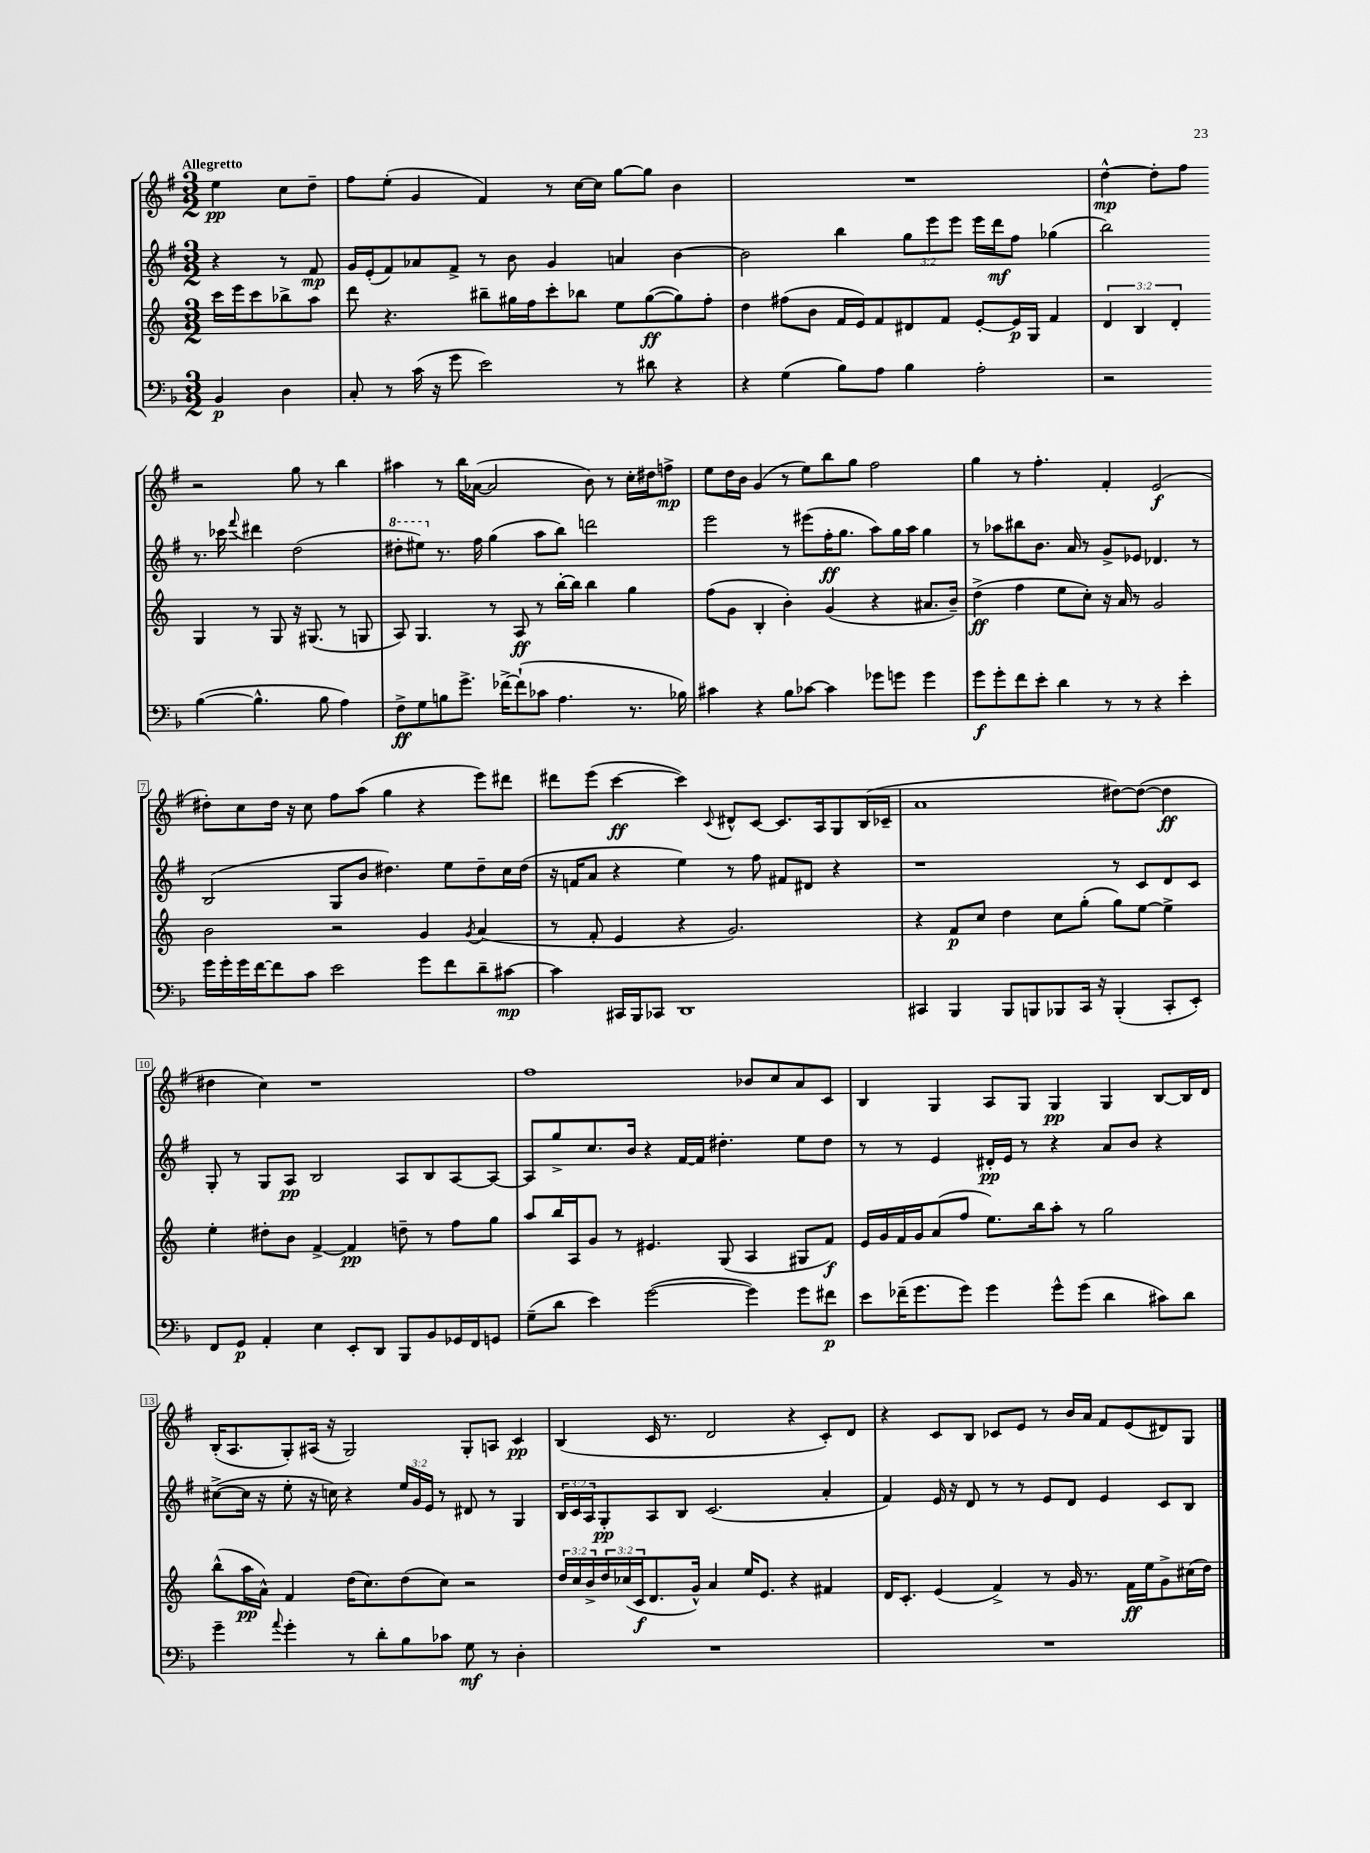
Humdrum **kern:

**kern	**kern	**kern	**kern
*staff4	*staff3	*staff2	*staff1
*clefF4	*clefG2	*clefG2	*clefG2
*k[b-]	*k[]	*k[f#]	*k[f#]
*M3/2	*M3/2	*M3/2	*M3/2
4BB-	16ccc	4r	4ee
.	16eee	.	.
.	8ccc	.	.
4D	8bb-^	8r	8cc
.	8aa	8f#	8dd~
=	=	=	=
8C'	8ddd	16g	8ff#
.	.	(16e'	.
8r	4.r	8f#)	(8ee'
(16c	.	8a-	4g
16r	.	.	.
8g	.	8f#^	.
2e)	8bb#~	8r	4f#)
.	16gg#	8b	.
.	16ff	.	.
.	8ccc'	4g	8r
.	8bb-	.	[16cc
.	.	.	16cc]
8r	8ee	4a	[8gg
8d#	([8gg#	.	8gg]
4r	8gg#])	[4b	4b
.	8ff'	.	.
=	=	=	=
4r	4dd	2b]	1.r
(4G	(8ff#	.	.
.	8b	.	.
8B-)	16f	4bb	.
.	16e)	.	.
8A	8f	.	.
4B-	8d#	12gg	.
.	.	12eee	.
.	8f	.	.
.	.	12eee	.
2A'	[8e'	16eee	.
.	.	16ddd	.
.	16e]	8ff#	.
.	16G	.	.
.	4f	(4gg-	.
=	=	=	=
2r	6d	2bb)	[4dd^^
.	6B	.	.
.	.	.	8dd']
.	6d'	.	.
.	.	.	8ff#
([4B-	4G	8.r	2r
.	.	16ccc-	.
.	.	8qqfff#	.
4.B-^^]	8r	4ddd#	.
.	8G	.	.
.	16r	(2dd	8gg
.	(8.G#	.	.
8B-	.	.	8r
4A)	8r	.	4bb
.	8G	.	.
=	=	=	=
8F^	8A)	8ddd#'	4aa#
8G	4.G	8eee#)	.
8B	.	8.r	8r
8.g^	.	.	16bb
.	.	16ff#	([16a-
.	8r	(4gg	2a-]
[16f-^	.	.	.
(8f-`]	8A	.	.
8c-	8r	8aa	.
4.A	[16bb'	8bb)	.
.	16bb]	.	.
.	4bb	2ddd	8b)
.	.	.	8r
8.r	4gg	.	16cc'
.	.	.	16dd#
.	.	.	8ff^
16B-)	.	.	.
=	=	=	=
4c#	(8ff	2eee	8ee
.	8g	.	16dd
.	.	.	16b
4r	4B'	.	(4g
8B-	4b')	8r	8r
[8c-	.	(8eee#	8ee)
4c-]	(4g	16ff#'	8bb
.	.	8.gg	.
.	.	.	8gg
8g-	4r	8aa)	2ff#
8g	.	16gg	.
.	.	16aa	.
4g	8.a#	4gg	.
.	16b~)	.	.
=	=	=	=
8g	(4dd^	8r	4gg
8g'	.	8aa-	.
8f	4ff	8bb#	8r
8e'	.	8.b	4.ff#'
4d	8ee	.	.
.	.	16a	.
.	8cc')	8r	.
8r	16r	8g^	4f#'
.	16a	.	.
8r	8r	8e-	.
4r	2g	4.d-	(2e
4e'	.	.	.
.	.	8r	.
=	=	=	=
16g	2b	(2B	8dd#')
16g'	.	.	.
16g	.	.	8cc
[16f	.	.	.
8f]	.	.	16dd#
.	.	.	16r
8c	.	.	8cc
2e	2r	8G	8ff#
.	.	8b	(8aa
.	.	4.dd#)	4gg
8g	4g	.	4r
8f	.	8ee	.
.	8qg	.	.
8d~	(4a	8dd#~	8eee)
[8c#	.	16cc	8ddd#
.	.	(16dd#	.
=	=	=	=
4c#]	8r	16r	8ddd#
.	.	16f	.
.	8f'	8a	(8eee
16CC#	4e	4r	[4ccc
16BBB-	.	.	.
8CC-	.	.	.
1DD	4r	4ee)	4ccc])
.	.	.	8qqc
.	2.g)	8r	8d#^^
.	.	8ff#	[8c
.	.	8f#	8.c]
.	.	8d#	.
.	.	.	16A
.	.	4r	8G
.	.	.	(16B
.	.	.	16c-~
=	=	=	=
4CC#	4r	1r	1a
4BBB-	8f	.	.
.	8cc	.	.
8BBB-	4dd	.	.
8BBB	.	.	.
8BBB-	8cc	.	.
16CC#	(8gg'	.	.
16r	.	.	.
(4BBB-'	8gg)	8r	[8dd#)
.	[8ee	8c	(8dd#_
8CC#'	4ee^]	8d	4dd#]
8EE')	.	8c	.
=	=	=	=
8FF	4ee'	8G'	4dd#
8GG	.	8r	.
4AA'	8dd#'	8G	4cc)
.	8b	8A	.
4E	[4f^	2B	1r
8EE'	4f]	.	.
8DD	.	.	.
8BBB-	8dd~	8A	.
8BB-	8r	8B	.
16GG-	8ff	[8A	.
16FF	.	.	.
8GG	8gg	8A_	.
=	=	=	=
(8G~	8aa	8A]	1ff#
8d	16bb	8gg^	.
.	16A	.	.
4e)	8g	8.cc	.
.	8r	.	.
.	.	16b	.
([2g	4.e#	4r	.
.	.	[16f#	.
.	.	16f#]	.
.	(8G	4.dd#'	.
4g])	4A	.	8b-
.	.	.	8cc
8g	8G#	8ee	8a
8f#	8f)	8dd#	8c
=	=	=	=
8e	16e	8r	4B
.	16g	.	.
(16f-~	16f	8r	.
8.g	16g	.	.
.	(8a	4e	4G
8g)	8ff	.	.
4g	8.ee)	16d#'	8A
.	.	16e	.
.	.	8r	8G
.	16bb	.	.
8g^^	8aa'	4r	4G
(8g	8r	.	.
4d	2gg	8a	4G
.	.	8b	.
8c#)	.	4r	[8B
8d	.	.	16B]
.	.	.	16d
=	=	=	=
4g~	(8bb^^	([8cc#^	(16B'
.	.	.	8.A
.	16aa	16cc#]	.
.	16a^^)	16r	.
8qqa	.	.	.
4g'	4f	8ee'	8G')
.	.	16r	(16A#
.	.	16cc)	16r
8r	(16dd	4r	2G)
.	8.cc)	.	.
8d'	.	.	.
8B-	(8dd	24ee	.
.	.	24g	.
.	.	24e	.
8c-	8cc)	8r	.
8G	2r	8d#	8G'
8r	.	8r	8A
4D'	.	4G	4c
=	=	=	=
1.r	24dd	24B	(4B
.	24cc	24c	.
.	24b^	24A	.
.	24dd	8G'	.
.	(24cc-	.	.
.	24c	.	.
.	8.d	8A	16c
.	.	.	8.r
.	.	8B	.
.	16g^^)	.	.
.	4a	(2.c	2d
.	16ee	.	.
.	8.e	.	.
.	4r	.	4r
.	4f#	4a'	8c')
.	.	.	8d
=	=	=	=
1.r	16d	4f#)	4r
.	8.c'	.	.
.	(4e	16e	8c
.	.	16r	.
.	.	8d	8B
.	4f^)	8r	8c-
.	.	8r	8e
.	8r	8e	8r
.	16g	8d	16b
.	8.r	.	16a
.	.	4e	8f#
.	16f	.	(8e
.	16ee	.	.
.	8g^	8c	8d#)
.	(16cc#	8B	8G
.	16dd)	.	.
==	==	==	==
*-	*-	*-	*-
